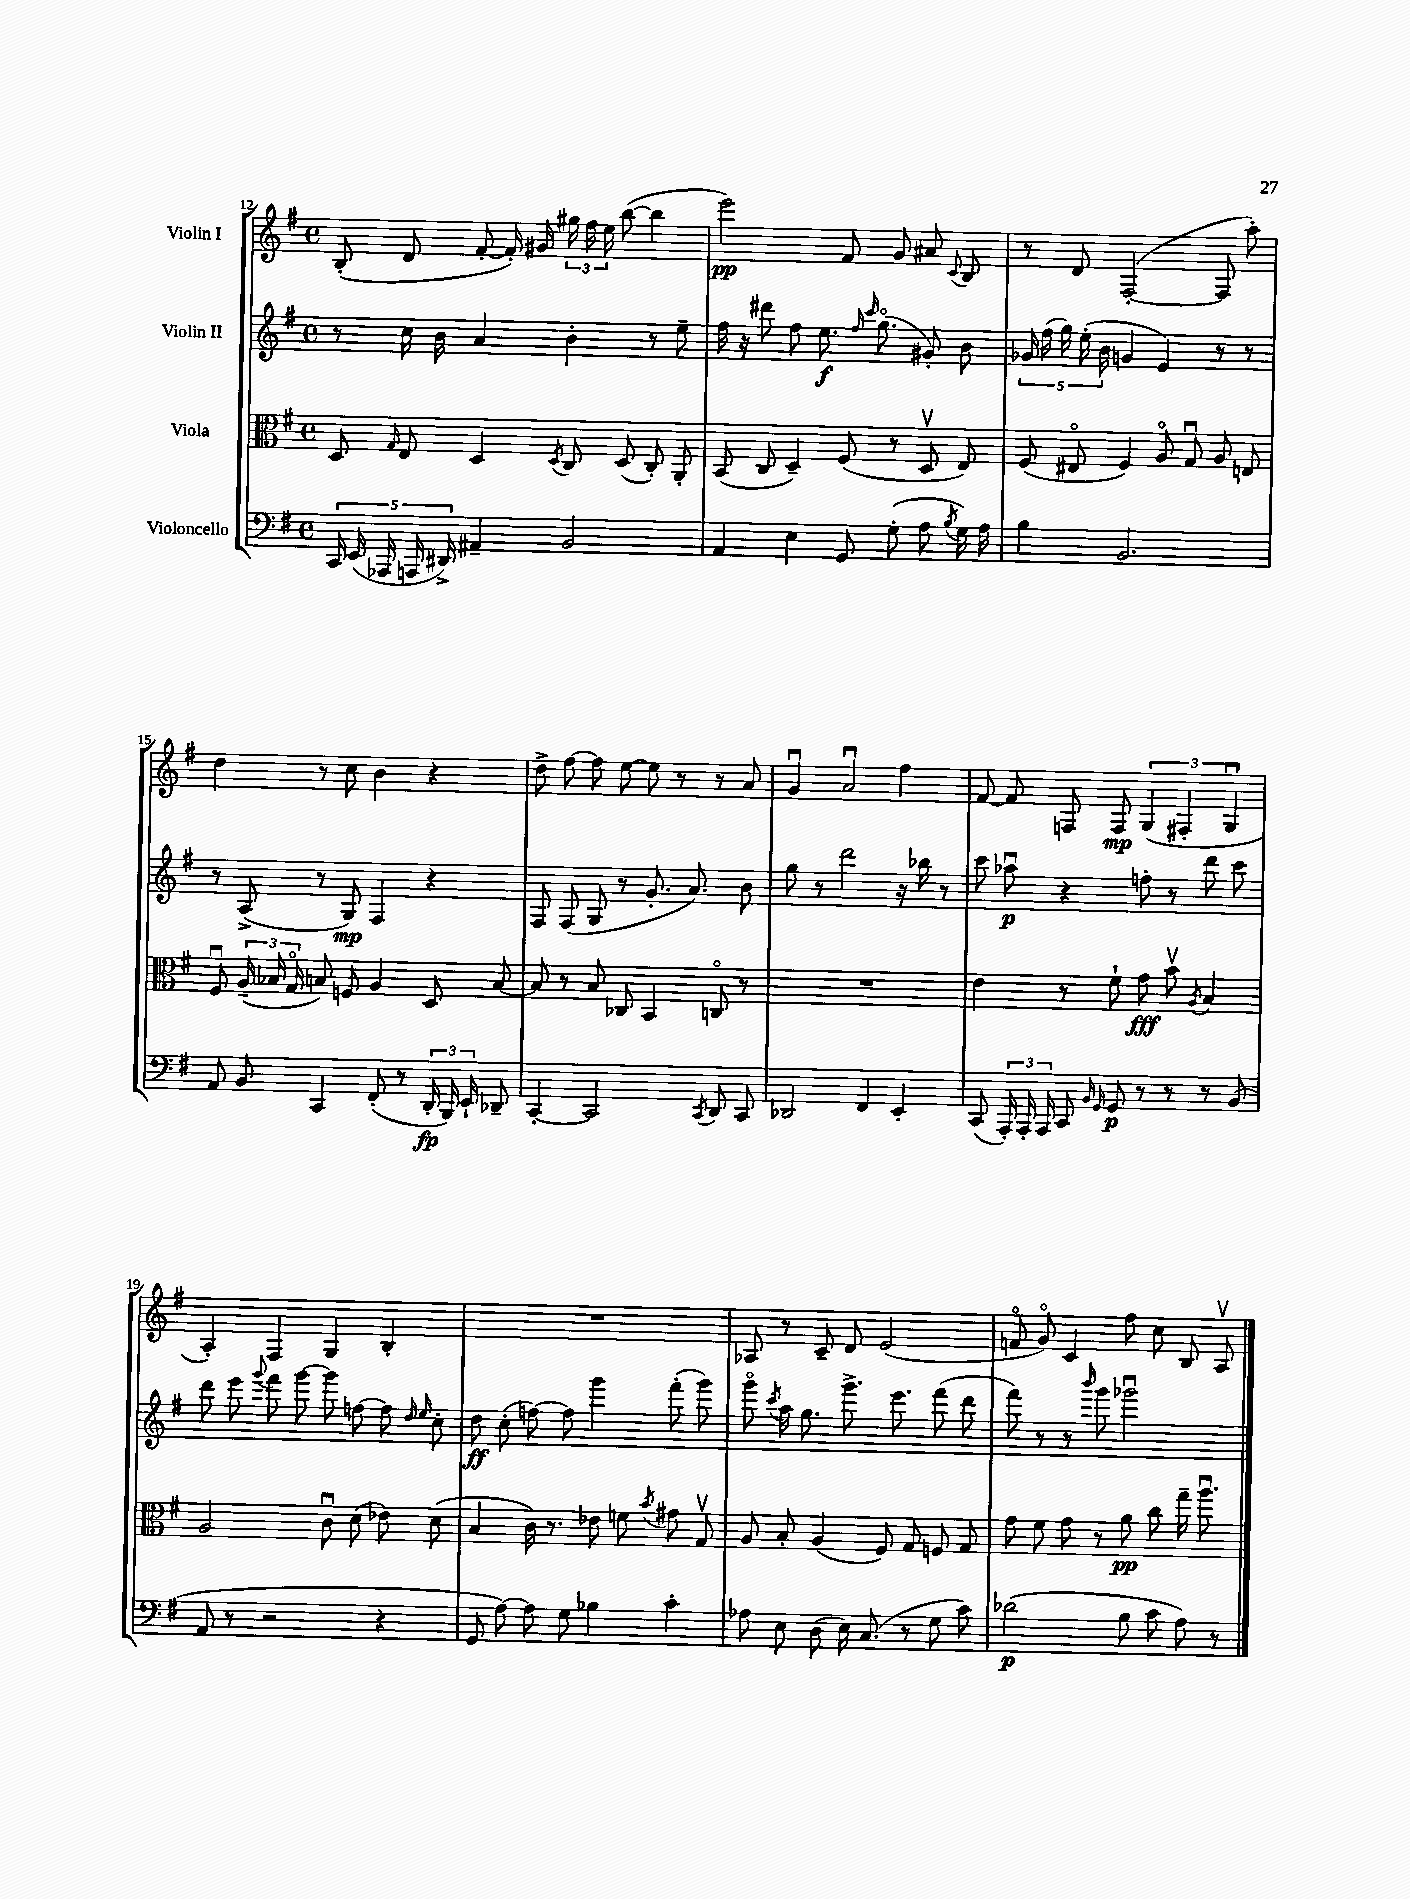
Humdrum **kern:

**kern	**kern	**kern	**kern
*staff4	*staff3	*staff2	*staff1
*clefF4	*clefC3	*clefG2	*clefG2
*k[f#]	*k[f#]	*k[f#]	*k[f#]
*M4/4	*M4/4	*M4/4	*M4/4
*met(c)	*met(c)	*met(c)	*met(c)
20CC	8D	8r	(8B'
(20EE	.	.	.
20AAA-	.	.	.
.	16qqG	.	.
.	8E	16cc	8d
20AAA	.	.	.
.	.	16b	.
20DD#^)	.	.	.
4AA#~	4D	4a	[8f#'
.	.	.	16f#'])
.	.	.	16g#
.	8qD	.	.
2BB	8C	4b'	24gg#
.	.	.	24ff#
.	.	.	24ee
.	(8D	.	([8bb
.	8C')	8r	4bb]
.	8AA'	8ee~	.
=	=	=	=
4AA	(8BB	16ff#	2eee)
.	.	16r	.
.	8C	8ddd#	.
4E	4D~)	8ff#	.
.	.	8.ee	.
8GG	(8F#	.	8f#
.	.	16qqff#	.
.	.	16qqccc	.
.	.	(8.ggo	.
(8G'	8r	.	8g
8A	8Dv	8g#')	8a#
8qB	.	.	8qqc
16G)	8E)	8b	8B
16A	.	.	.
=	=	=	=
4B	(8F#	20g-	8r
.	.	(20ff#	.
.	.	20gg)	.
.	8E#o	.	8d
.	.	(20ee'	.
.	.	20b	.
2.BB	4F#)	4g	([2F#'
.	8Ao	4e)	.
.	8Gu	.	.
.	8A	8r	8F#]
.	8E	8r	8aa')
=	=	=	=
8AA	8F#u	8r	4dd
8BB	(24A~	(8A^	.
.	24B-	.	.
.	24Go	.	.
4CC	8B)	8r	8r
.	8F	8G)	8cc
(8FF#'	4A	4F#	4b
8r	.	.	.
24DD'	8D	4r	4r
24BBB)	.	.	.
24EE`	.	.	.
8DD-~	[8B	.	.
=	=	=	=
[4CC'	8B]	8F#	8dd^
.	8r	(8F#	[8ff#
2CC]	8B	8G	8ff#]
.	8C-	8r	[8ee
.	4BB	8.g'	8ee]
.	.	.	8r
.	.	8.a)	.
8qCC	.	.	.
8DD	8Co	.	8r
8CC	8r	8b	8a
=	=	=	=
2DD-	1r	8gg	4gu
.	.	8r	.
.	.	2ddd	2au
4FF#	.	.	.
4EE'	.	16r	4ff#
.	.	16bb-	.
.	.	8r	.
=	=	=	=
(8CC	4e	8ccc	[8f#
24AAA')	.	8aa-u	8f#]
24AAA'	.	.	.
24AAA	.	.	.
8CC	8r	4r	8F
16qqBB	.	.	.
16qqGG	.	.	.
8GG	8f#`	.	8F
8r	8g	8ff'	(6G
8r	8bv	8r	.
.	.	.	6F#'
.	8qA	.	.
8r	4B	8ddd	.
.	.	.	6Gu
(8BB	.	8ccc	.
=	=	=	=
8AA	2A	8ddd	4A')
8r	.	8eee	.
.	.	8qqggg	.
2r	.	8fff#	4F#
.	.	[8ggg	.
.	8cu	8ggg]	4G
.	(8d	[8ff	.
4r	8e-)	8ff]	4B'
.	.	16qqdd	.
.	.	16qqee	.
.	(8d	8cc'	.
=	=	=	=
8GG	4B	8dd	1r
[8A)	.	(8cc'	.
8A]	16c)	[8ff)	.
.	8.r	.	.
8G	.	8ff]	.
4B-	8e-	4ggg	.
.	8f	.	.
.	8qb	.	.
4c'	8g#	(8fff#'	.
.	8Gv	8ggg)	.
=	=	=	=
8A-	8A	8gggo	8A-
.	.	8qccc	.
8E	8B'	16aa	8r
.	.	8.gg	.
(8D	(4A	.	8c~
16E)	.	8.ggg^	8d
(8.C	.	.	.
.	8F#)	.	(2e
.	.	8.eee	.
8r	8G	.	.
8G	8F	(8fff#	.
8c)	8G	8ddd	.
=	=	=	=
(2d-	8g	8fff#)	8fo
.	8f#	8r	8go)
.	8g	8r	4c
.	.	16qqbbb	.
.	8r	8ggg	.
8B	8a	2ggg-u	8ff#
8c	8cc	.	8cc
8A)	16gg~	.	8B
.	8.aau	.	.
8r	.	.	8Av
==	==	==	==
*-	*-	*-	*-
